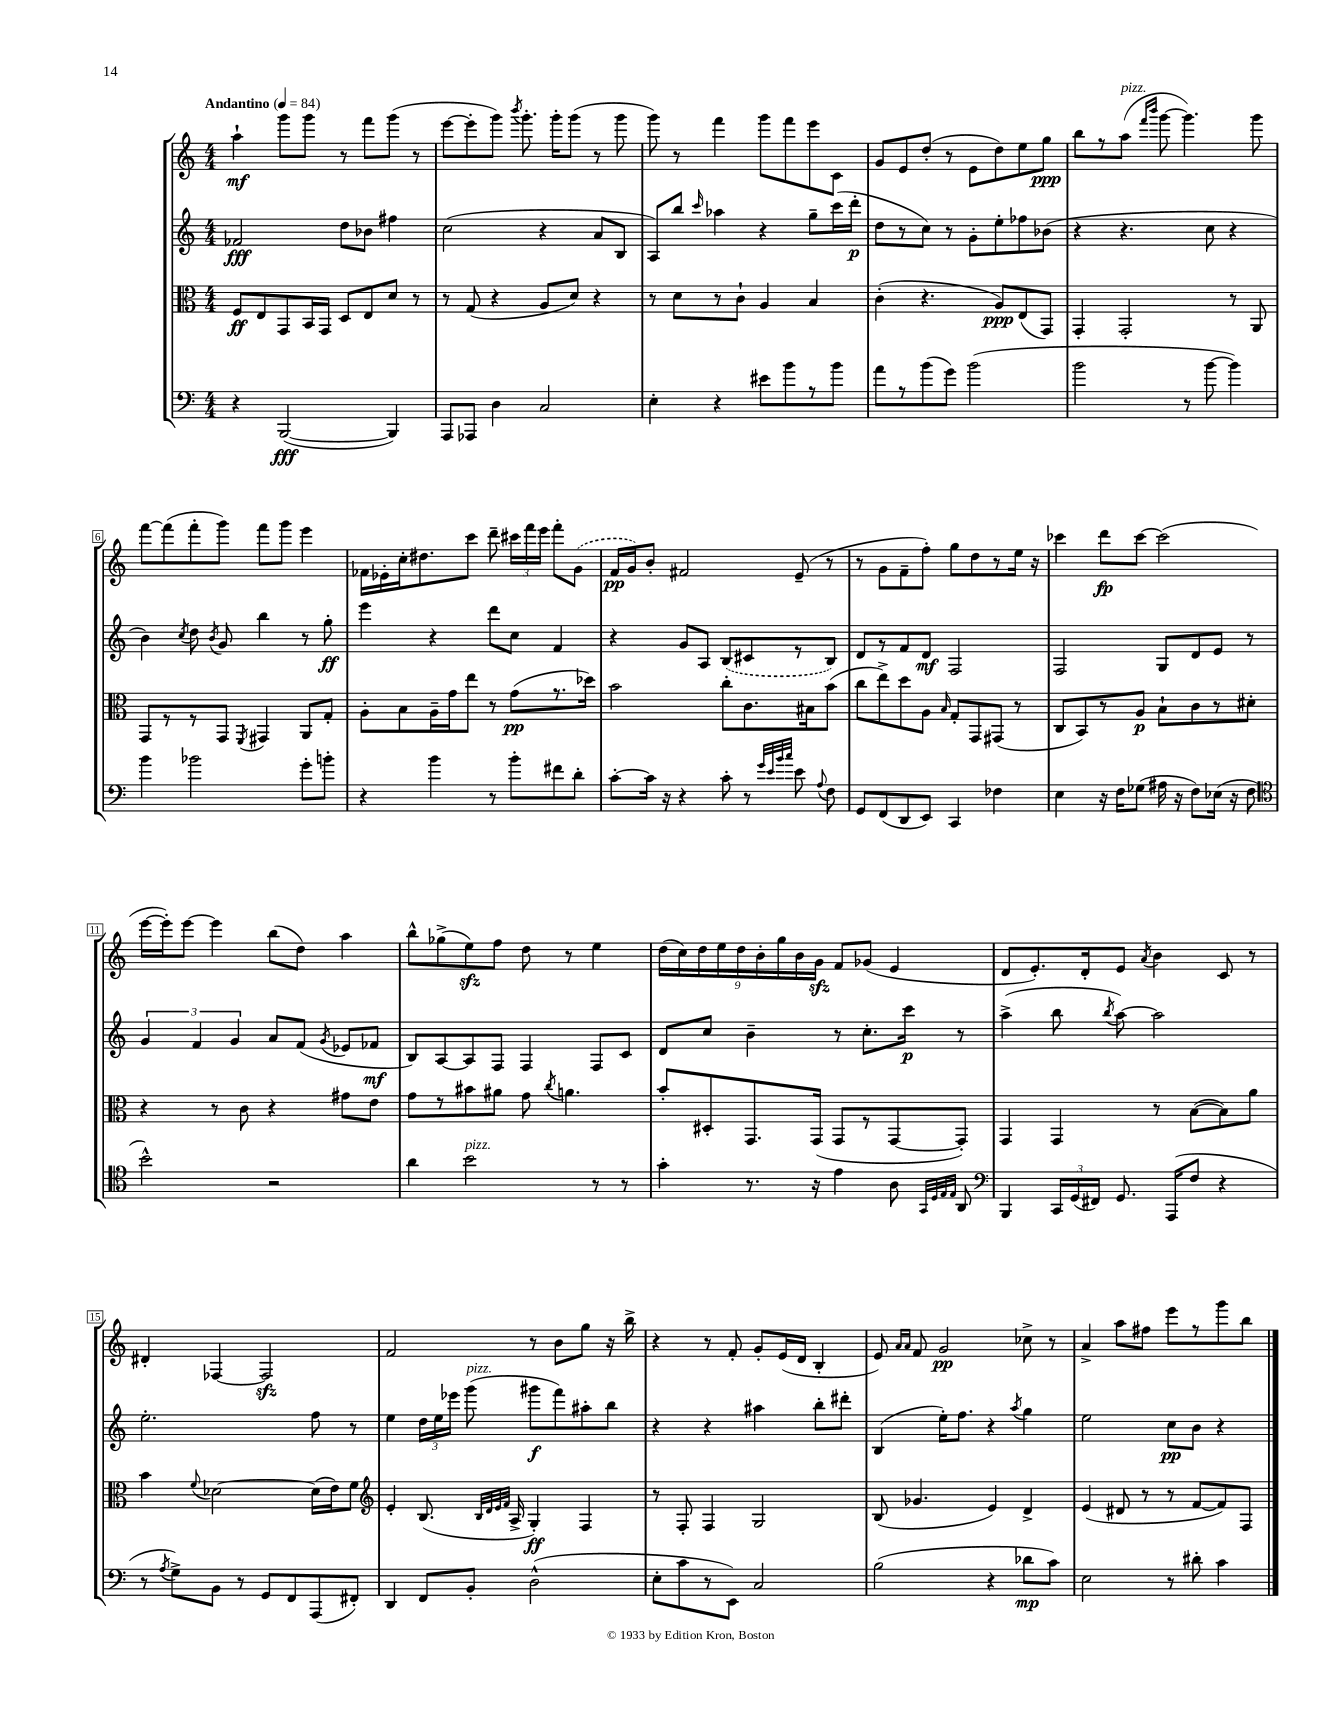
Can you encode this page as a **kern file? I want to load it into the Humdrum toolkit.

**kern	**dynam	**kern	**dynam	**kern	**dynam	**kern	**dynam
*part4	*part4	*part3	*part3	*part2	*part2	*part1	*part1
*staff4	*staff4	*staff3	*staff3	*staff2	*staff2	*staff1	*staff1
*clefF4	*	*clefC3	*	*clefG2	*	*clefG2	*
*k[]	*	*k[]	*	*k[]	*	*k[]	*
*M4/4	*	*M4/4	*	*M4/4	*	*M4/4	*
*MM84	*	*MM84	*	*MM84	*	*MM84	*
=1	=1	=1	=1	=1	=1	=1	=1
!	!	!	!	!	!	!LO:TX:a:B:t=Andantino	!
4r	.	8F/L	ff	2f-X/	fff	4aa`\	mf
.	.	8E/	.	.	.	.	.
([2BBB/	fff	8GG/	.	.	.	8ggg\L	.
.	.	16BB/L	.	.	.	8ggg\J	.
.	.	16GG/JJ	.	.	.	.	.
.	.	8D/L	.	8dd\L	.	8r	.
.	.	8E/	.	8b-X\J	.	8fff\L	.
4BBB/])	.	8d/J	.	4ff#X\	.	(8ggg\J	.
.	.	8r	.	.	.	8r	.
=2	=2	=2	=2	=2	=2	=2	=2
8AAA/L	.	8r	.	(2cc\	.	[8eee\L	.
8AAA-X/J	.	(8G/	.	.	.	8eee'\]	.
4D\	.	4r	.	.	.	8ggg\J)	.
.	.	.	.	.	.	8qbbb/	.
.	.	.	.	.	.	8.ggg'\	.
2C/	.	8A/L	.	4r	.	.	.
.	.	.	.	.	.	16ggg'\KL	.
.	.	8d/J)	.	.	.	(8ggg\J	.
.	.	4r	.	8a/L	.	8r	.
.	.	.	.	8B/J	.	8ggg\	.
=3	=3	=3	=3	=3	=3	=3	=3
4E'\	.	8r	.	8A/L)	.	8ggg\)	.
.	.	8d\L	.	8bb/J	.	8r	.
.	.	.	.	16qqccc/	.	.	.
4r	.	8r	.	4aa-X\	.	4fff\	.
.	.	8c`\J	.	.	.	.	.
8e#X\L	.	4A/	.	4r	.	8ggg\L	.
8b\	.	.	.	.	.	8fff\	.
8r	.	4B/	.	8gg~\L	.	8eee\	.
8b\J	.	.	.	(16ccc\L	.	8c\J	.
.	.	.	.	16ddd'\JJ	p	.	.
=4	=4	=4	=4	=4	=4	=4	=4
8a\L	.	(4c'\	.	8dd\L	.	8g/L	.
8r	.	.	.	8r	.	8e/	.
(8b\	.	4.r	.	8cc\J)	.	(8dd'/J	.
8g\J)	.	.	.	8r	.	8r	.
(2b\	.	.	.	8g'\L	.	8e\L	.
.	.	8A/L)	ppp	8ee'\	.	8dd\)	.
.	.	(8E/	.	8ff-X\	.	8ee\	.
.	.	8GG/J)	.	(8b-X\J	.	8gg\J	ppp
=5	=5	=5	=5	=5	=5	=5	=5
2b\	.	4GG'/	.	4r	.	8bb\L	.
.	.	.	.	.	.	8r	.
!	!	!	!	!	!	!LO:TX:a:i:t=pizz.	!
.	.	2GG'/	.	4.r	.	(8aa\J	.
.	.	.	.	.	.	16qqfff/LL	.
.	.	.	.	.	.	16qqbbb/JJ	.
.	.	.	.	.	.	[8ggg\	.
8r	.	.	.	.	.	4.ggg\])	.
[8b\	.	.	.	8cc\	.	.	.
4b\])	.	8r	.	4r	.	.	.
.	.	8AA/	.	.	.	8ggg\	.
!!LO:LB:g=z
=6	=6	=6	=6	=6	=6	=6	=6
4b\	.	8GG/L	.	4b\)	.	[8fff\L	.
.	.	8r	.	.	.	(8fff\]	.
.	.	.	.	8qcc/	.	.	.
2b-X\	.	8r	.	8dd\	.	8fff'\	.
.	.	.	.	8qb/	.	.	.
.	.	8GG/J	.	8g/	.	8ggg\J)	.
.	.	8qFF/	.	.	.	.	.
.	.	4GG#X/	.	4bb\	.	8fff\L	.
.	.	.	.	.	.	8ggg\J	.
8g'\L	.	8AA/L	.	8r	.	4eee\	.
8bn'\J	.	8G'/J	.	8gg'\	ff	.	.
=7	=7	=7	=7	=7	=7	=7	=7
4r	.	8A'\L	.	4eee\	.	16f-X\LL	.
.	.	.	.	.	.	16e-X'\	.
.	.	8B\	.	.	.	16cc'\J	.
.	.	.	.	.	.	8.dd#X\	.
4b\	.	16A~\L	.	4r	.	.	.
.	.	16g\J	.	.	.	.	.
.	.	8ee\J	.	.	.	8ccc\J	.
8r	.	8r	.	8ddd\L	.	8ddd~\	.
8b'\L	.	(8g\L	pp	8cc\J	.	24ccc#X\LL	.
.	.	.	.	.	.	24fff\	.
.	.	.	.	.	.	24eee\JJ	.
8f#X\	.	8.r	.	4f/	.	8fff'\L	.
8d'\J	.	.	.	.	.	(8g\J	.
.	.	16dd-X\Jk)	.	.	.	.	.
=8	=8	=8	=8	=8	=8	=8	=8
[8c'\L	.	2b\	.	4r	.	16f/LL	pp
.	.	.	.	.	.	16g/J)	.
16c\Jk]	.	.	.	.	.	8b'/J	.
16r	.	.	.	.	.	.	.
4r	.	.	.	8g/L	.	2f#X/	.
.	.	.	.	8A/J	.	.	.
8c'\	.	8cc'\L	.	(8B/L	.	.	.
8r	.	8.c\	.	8c#X/	.	.	.
32qqg/LLL	.	.	.	.	.	.	.
32qqe/	.	.	.	.	.	.	.
32qqb/	.	.	.	.	.	.	.
32qqcc/JJJ	.	.	.	.	.	.	.
8e\	.	.	.	8r	.	(8e~/	.
.	.	16B#X\k	.	.	.	.	.
8qqA/	.	.	.	.	.	.	.
8F\	.	(8b\J	.	8B/J)	.	8r	.
=9	=9	=9	=9	=9	=9	=9	=9
8GG/L	.	8cc\L	.	8d/L	.	8r	.
(8FF/	.	8ee^\)	.	8r	.	8g\L	.
8DD/	.	8dd\	.	8f/	.	8f~\	.
8EE/J)	.	8A\J	.	8d/J	mf	8ff'\J)	.
.	.	16qqB/	.	.	.	.	.
4CC/	.	8G'/L	.	2F/	.	8gg\L	.
.	.	8GG/	.	.	.	8dd\	.
4F-X\	.	(8GG#X/J	.	.	.	8r	.
.	.	8r	.	.	.	16ee\Jk	.
.	.	.	.	.	.	16r	.
=10	=10	=10	=10	=10	=10	=10	=10
4E\	.	8C/L	.	2F/	.	4ccc-X\	.
.	.	8BB/)	.	.	.	.	.
16r	.	8r	.	.	.	8ddd\L	fp
16F\KL	.	.	.	.	.	.	.
(8G-X\J	.	8A/J	p	.	.	[8ccc-\J	.
16A#X\	.	8B`\L	.	8G/L	.	(2ccc-\]	.
16r	.	.	.	.	.	.	.
8F\L)	.	8c\	.	8d/	.	.	.
(16E-X\Jk	.	8r	.	8e/J	.	.	.
16r	.	.	.	.	.	.	.
8F\	.	8d#X'\J	.	8r	.	.	.
!!LO:LB:g=z
=11	=11	=11	=11	=11	=11	=11	=11
*clefC4	*	*	*	*	*	*	*
2b^^\)	.	4r	.	6g/	.	[16eee\LL	.
.	.	.	.	.	.	16eee'\J])	.
.	.	.	.	.	.	[8eee\J	.
.	.	.	.	6f/	.	.	.
.	.	8r	.	.	.	4eee\]	.
.	.	.	.	6g/	.	.	.
.	.	8c\	.	.	.	.	.
2r	.	4r	.	8a/L	.	(8bb\L	.
.	.	.	.	(8f/J	.	8dd\J)	.
.	.	.	.	8qg/	.	.	.
.	.	8g#X\L	.	8e-X/L	.	4aa\	.
.	.	8e\J	.	8f-X/J	mf	.	.
=12	=12	=12	=12	=12	=12	=12	=12
4a\	.	8g\L	.	8B/L)	.	8bb^^\L	.
.	.	8r	.	[8A/	.	(8gg-X^\	.
!LO:TX:a:i:t=pizz.	!	!	!	!	!	!	!
2b\	.	8b#X\	.	8A/]	.	8eezz\)	.
.	.	8a#X\J	.	8F/J	.	8ff\J	.
.	.	8g\	.	4F/	.	8dd\	.
.	.	8qcc/	.	.	.	.	.
.	.	4.an\	.	.	.	8r	.
8r	.	.	.	8F/L	.	4ee\	.
8r	.	.	.	8c/J	.	.	.
=13	=13	=13	=13	=13	=13	=13	=13
4g'\	.	8b'/L	.	8d/L	.	(18dd\LL	.
.	.	.	.	.	.	18cc\)	.
.	.	.	.	.	.	18dd\	.
.	.	8D#X'/	.	8cc/J	.	.	.
.	.	.	.	.	.	18ee\	.
.	.	.	.	.	.	18dd\	.
8.r	.	8.GG/	.	4b~\	.	.	.
.	.	.	.	.	.	18b'\	.
.	.	.	.	.	.	18gg\	.
.	.	.	.	.	.	18b\	.
16r	.	(16GG/Jk	.	.	.	.	.
.	.	.	.	.	.	18gzz\JJ	.
4e\	.	8GG/L	.	8r	.	8f/L	.
.	.	8r	.	8.cc'\L	.	(8g-X/J	.
8A\	.	[8GG/	.	.	.	4e/	.
.	.	.	.	16ccc\Jk	p	.	.
32qqGG/LLL	.	.	.	.	.	.	.
32qqD/	.	.	.	.	.	.	.
32qqE/	.	.	.	.	.	.	.
32qqE/JJJ	.	.	.	.	.	.	.
8AA/	.	8GG'/J])	.	8r	.	.	.
=14	=14	=14	=14	=14	=14	=14	=14
*clefF4	*	*	*	*	*	*	*
4BBB/	.	4GG/	.	(4aa^\	.	8d/L	.
.	.	.	.	.	.	8.e'/)	.
24CC/LL	.	4GG/	.	8bb\	.	.	.
(24GG/	.	.	.	.	.	.	.
.	.	.	.	.	.	16d'/k	.
24FF#X/JJ)	.	.	.	.	.	.	.
.	.	.	.	8qbb/	.	.	.
8.GG/	.	.	.	[8aa\)	.	8e/J	.
.	.	.	.	.	.	8qa/	.
.	.	8r	.	2aa\]	.	4b\	.
(16AAA/KL	.	.	.	.	.	.	.
8F/J	.	([8B\L	.	.	.	.	.
4r	.	8B\])	.	.	.	8c/	.
.	.	8a\J	.	.	.	8r	.
!!LO:LB:g=z
=15	=15	=15	=15	=15	=15	=15	=15
8r	.	4b\	.	2.ee'\	.	4d#X'/	.
8qA/	.	.	.	.	.	.	.
8G^\L)	.	.	.	.	.	.	.
.	.	8qqf/	.	.	.	.	.
8BB\J	.	[2d-X\	.	.	.	[4F-X/	.
8r	.	.	.	.	.	.	.
8GG/L	.	.	.	.	.	2F-zz/]	.
8FF/	.	.	.	.	.	.	.
(8AAA/	.	(16d-\LL]	.	8ff\	.	.	.
.	.	16e\J)	.	.	.	.	.
8FF#X'/J)	.	8f\J	.	8r	.	.	.
=16	=16	=16	=16	=16	=16	=16	=16
*	*	*clefG2	*	*	*	*	*
4DD/	.	4e'/	.	4ee\	.	2f/	.
8FF/L	.	(8.B/	.	24dd\LL	.	.	.
.	.	.	.	24ee\	.	.	.
.	.	.	.	24eee-X\JJ	.	.	.
!	!	!	!	!LO:TX:a:i:t=pizz.	!	!	!
8BB'/J	.	.	.	(8ggg\	.	.	.
.	.	32qqB/LLL	.	.	.	.	.
.	.	32qqd/	.	.	.	.	.
.	.	32qqe/	.	.	.	.	.
.	.	32qqf/JJJ	.	.	.	.	.
.	.	16A^/	.	.	.	.	.
(2D^^\	.	4G'/)	ff	8ggg#X\L	f	8r	.
.	.	.	.	8fff\)	.	8b\L	.
.	.	4F/	.	8aa#X'\	.	8gg\J	.
.	.	.	.	8bb\J	.	16r	.
.	.	.	.	.	.	16bb^\	.
=17	=17	=17	=17	=17	=17	=17	=17
8E'\L	.	8r	.	4r	.	4r	.
8c\	.	8F'/	.	.	.	.	.
8r	.	4F/	.	4r	.	8r	.
8EE\J)	.	.	.	.	.	8f'/	.
2C/	.	2G/	.	4aa#X\	.	8g'/L	.
.	.	.	.	.	.	(16e/L	.
.	.	.	.	.	.	16d/JJ	.
.	.	.	.	8bb'\L	.	4B'/	.
.	.	.	.	8ddd#X'\J	.	.	.
=18	=18	=18	=18	=18	=18	=18	=18
(2B\	.	(8B/	.	(4B/	.	8e/)	.
.	.	.	.	.	.	16qqa/LL	.
.	.	.	.	.	.	16qqa/JJ	.
.	.	4.g-X/	.	.	.	8f/	.
.	.	.	.	16ee'\KL)	.	2g/	pp
.	.	.	.	8.ff\J	.	.	.
4r	.	4e/)	.	4r	.	.	.
.	.	.	.	8qaa/	.	.	.
8d-X\L	mp	4d^/	.	4gg\	.	8cc-X^\	.
8c\J)	.	.	.	.	.	8r	.
=19	=19	=19	=19	=19	=19	=19	=19
2E\	.	(4e/	.	2ee\	.	4a^/	.
.	.	8d#X/	.	.	.	8aa\L	.
.	.	8r	.	.	.	8ff#X\J	.
8r	.	8r	.	8cc\L	pp	8eee\L	.
8d#X'\	.	[8f/L	.	8b\J	.	8r	.
4c\	.	8f/])	.	4r	.	8ggg\	.
.	.	8F/J	.	.	.	8bb\J	.
==	==	==	==	==	==	==	==
*-	*-	*-	*-	*-	*-	*-	*-
